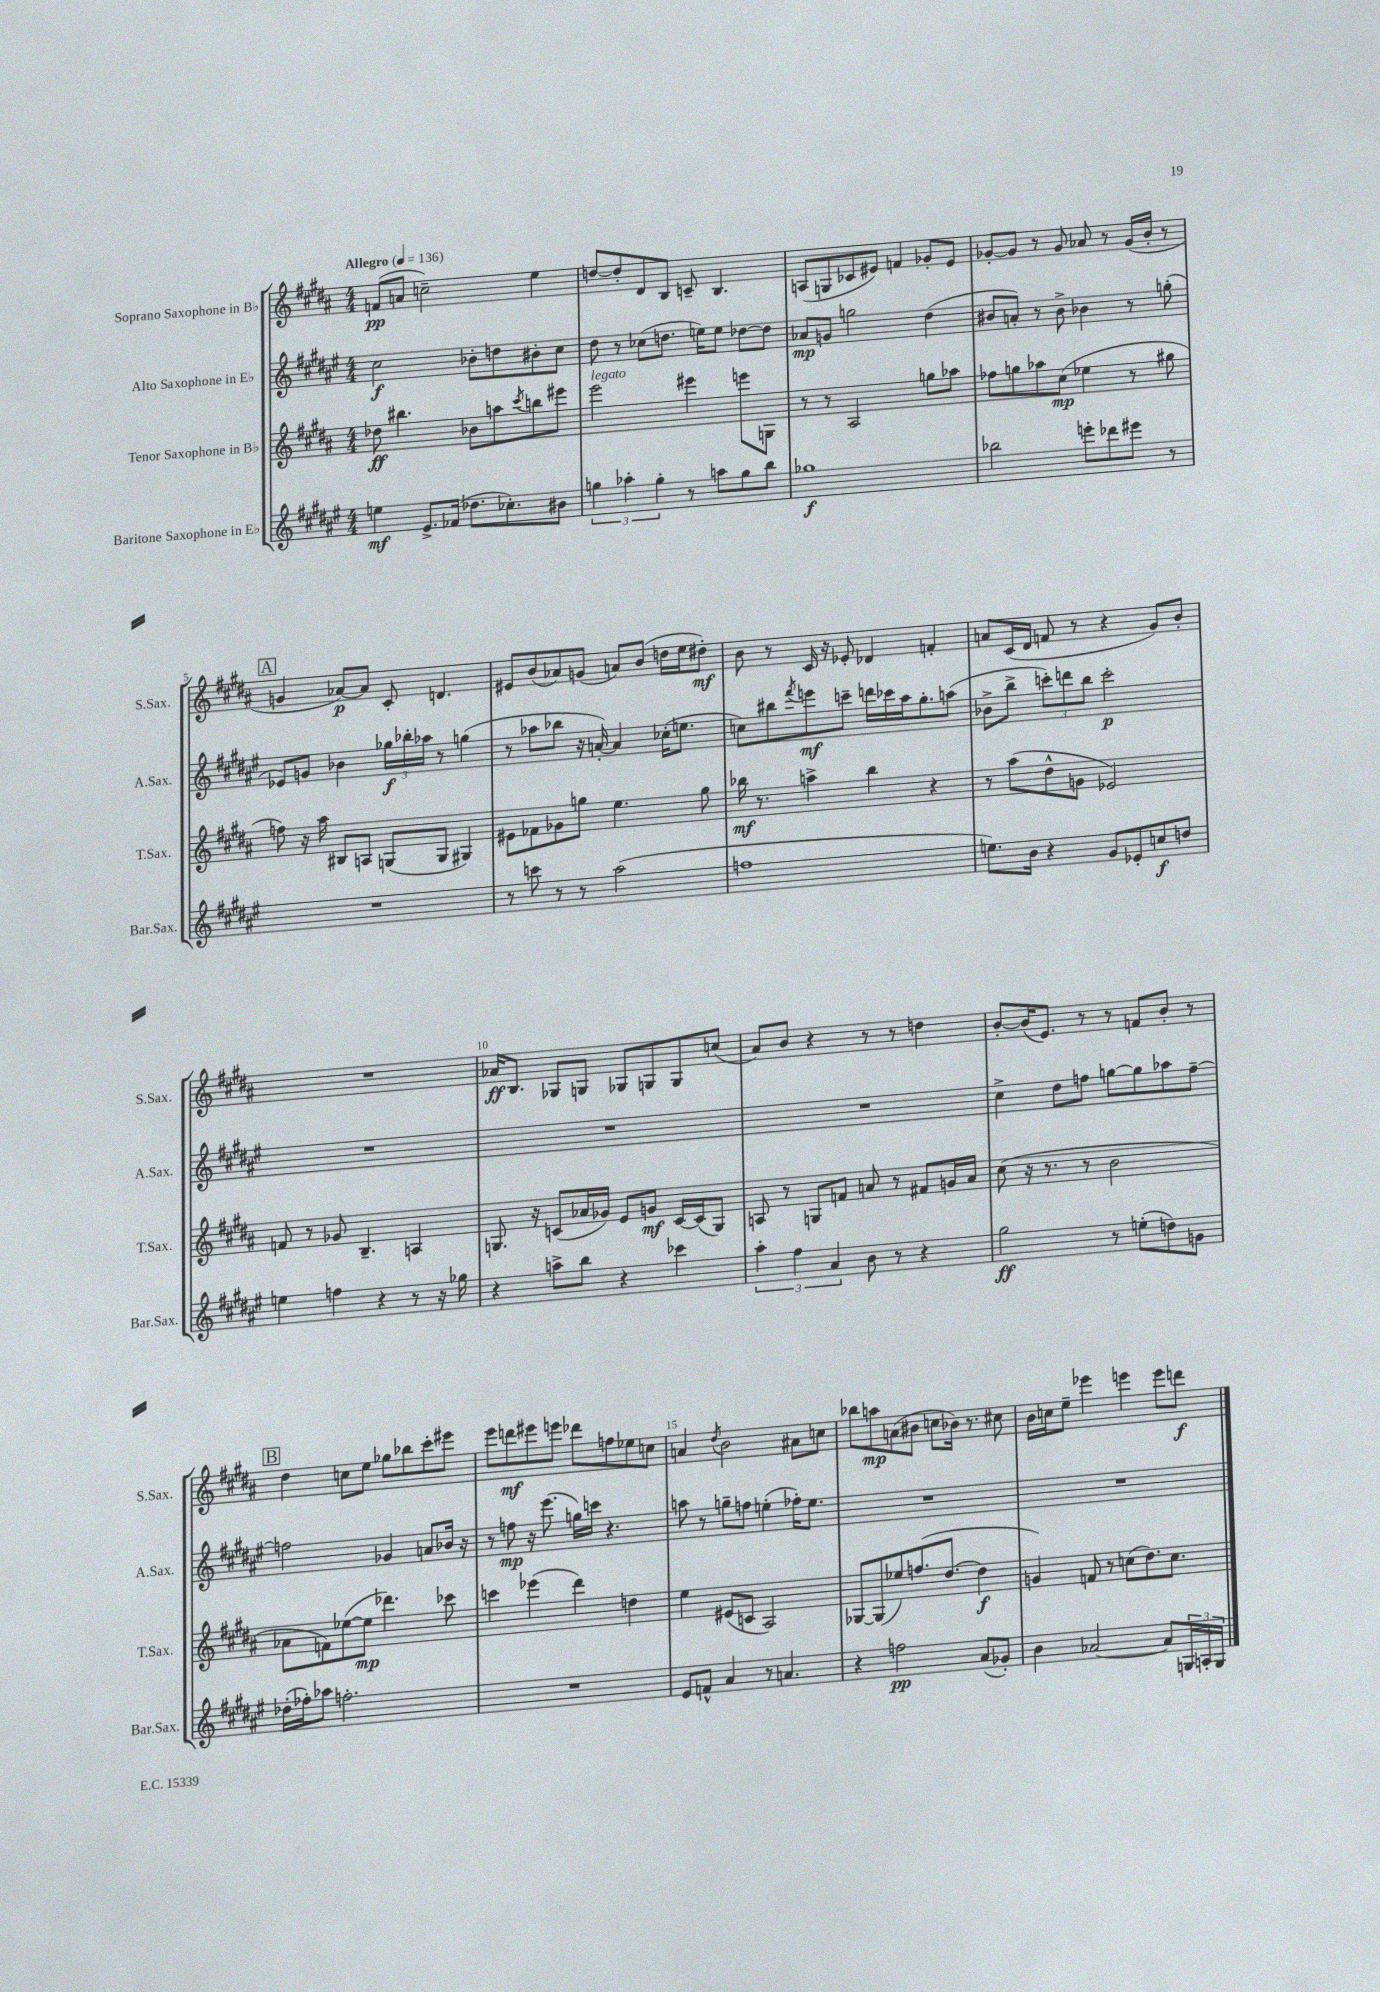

**kern	**kern	**kern	**kern
*staff4	*staff3	*staff2	*staff1
*clefG2	*clefG2	*clefG2	*clefG2
*k[f#c#g#d#a#e#]	*k[f#c#g#d#a#]	*k[f#c#g#d#a#e#]	*k[f#c#g#d#a#]
*M4/4	*M4/4	*M4/4	*M4/4
*MM136	*MM136	*MM136	*MM136
4ee\	8dd-\	2cc#\	(8f/L
.	4.bb#\	.	8a/J
8.e#^/L	.	.	2cc~\)
(16f-/Jk	.	.	.
8.dd-\L	8b-\L	8b-'\L	.
.	8aa\	8dd\	.
8.cc-'\)	.	.	.
.	8qccc#/	.	.
.	8bb\	8b#'\	4ee\
8b#\J	8eee#\J	8cc#\J	.
=	=	=	=
6gg\	2eee\	8dd#\	[8dd/L
.	.	8r	8dd'/]
6aa-'\	.	.	.
.	.	(8cc-\L	8d#/
6gg'\	.	.	.
.	.	8.dd\J	8B/J
8r	4eee#\	.	8c~/
.	.	16ee\LK)	.
8aa\L	.	8ee\J	4.B/
8gg\	8eee\L	[8dd-\L	.
8bb\J	8G\J	8dd-\]J	.
=	=	=	=
1gg-	8r	8a-/L	(8A/L
.	8r	8g/J	8G/
.	2A#/	2gg\	8c-/
.	.	.	8e#/J)
.	.	.	4f/
.	8gg\L	(4dd#\	8g-'/L
.	8aa-\J	.	8e#/J
=	=	=	=
2bb-\	8ff-\L	8b#/L	[8g-'/L
.	8gg\	8a'/J)	8g-/]J
.	8aa-\	8r	8r
.	(8cc#\J	8b#^\	8g-/
8eee'\L	4ee-\	4b-\	8a-/
8ddd-\	.	.	8r
8eee#\J	8r	8r	(16g-/LL
.	.	.	16b'/JJ
8r	8gg#\	(8gg'\	8r
=	=	=	=
1r	8ff\)	8e-/L)	4g/
.	16r	8g/J	.
.	16aa#\	.	.
.	8B#/L	4b-\	[8a-/L)
.	8A/J	.	8a-/]J
.	(8G/L	24gg-\LL	8c#'/
.	.	24bb-'\	.
.	.	24aa-\JJ	.
.	8G/J	8r	4.d/
.	4G#/)	(4gg\	.
=	=	=	=
8r	8e#\L	8r	8e#/L
8ccc\	8f-\	8aa-\L	(8b/
8r	8g-\	8bb-\J	8a-/)
8r	8gg\J	16r	(8g/J
.	.	[16a'/)	.
(2aa#\	4.ee\	4a/]	8a/L)
.	.	.	(8b/J
.	.	(16cc-'\LK	16dd\LL
.	.	8.ee\J	16ee\J
.	8gg\	.	8dd#'\J)
=	=	=	=
1ff	16bb-\	8cc\L)	8b\
.	8.r	.	.
.	.	8bb#\	8r
.	.	8qfff#/	.
.	4aa^\	8eee\	16c#/
.	.	.	16r
.	.	8ccc~\J	8e-'/
.	4bb-\	16ddd\LL	4d-/
.	.	16ccc-\	.
.	.	16aa#\J	.
.	.	8.gg#'\	.
.	4r	.	4f'/
.	.	(8aa\J	.
=	=	=	=
8.ee\L)	8r	8b-^\L	8a/L
.	(8aa#\L	8bb^\J	(16c#/L
16b\Jk	.	.	16d#/JJ
4r	8dd#^^\	12ccc'\L)	8f/
.	.	12ddd\	.
.	8g\J	.	8r
.	.	12bb\J	.
8g#/L	2e-/)	2ccc'\	4r
8e-'/	.	.	.
8cc/	.	.	8g#/L)
8dd/J	.	.	8b'/J
=	=	=	=
4ee\	8f/	1r	1r
.	8r	.	.
4ff\	8g-/	.	.
.	4.B~/	.	.
4r	.	.	.
8r	4A/	.	.
16r	.	.	.
16gg-\	.	.	.
=	=	=	=
4r	8.G/	1r	16a-/LK
.	.	.	8.B/J
.	16r	.	.
8aa^\L	(8c/L	.	8G-/L
8bb\J	16a-/L	.	8G/J
.	16g-/JJ)	.	.
4r	8e/L	.	8G-/L
.	8g/J	.	8G/
4ccc-\	[16c/LL	.	8G/
.	(16c/]J	.	.
.	8G/J)	.	(8cc/J
=	=	=	=
6aa#'\	8A/	1r	8a#/L)
.	8r	.	8b/J
6ff#\	.	.	.
.	8G/L	.	4r
6a#/	.	.	.
.	8f/J	.	.
8b\	8a/	.	8r
8r	8r	.	8r
4r	8f#/L	.	4dd\
.	16g/L	.	.
.	16a/JJ	.	.
=	=	=	=
2gg#\	(8cc#\	4cc#^\	[8b'/L
.	16r	.	(16b/]K
.	8.r	.	8.e/J)
.	.	8dd#\L	.
.	8r	8ff\J	8r
8r	2b\	[8gg\L	8r
(8ee'\L	.	8gg\]	8f/L
8dd\)	.	8aa-\	8b'/J
8g\J	.	[8ff~\J	8r
=	=	=	=
(16dd-'\LL	8a-\L	2ff\]	4dd#\
16ff-'\J)	.	.	.
8aa-\J	8f\)	.	.
2.ff'\	([8ee-\	.	8cc\L
.	8ee-\]J	.	8ee\J
.	4.ddd-\)	4g-/	8gg-\L
.	.	.	8bb-\
.	.	8a/L	8ccc#'\
.	8ccc-\	16b-/Jk	8eee#\J
.	.	16r	.
=	=	=	=
1r	4ccc\	8r	8eee\L
.	.	8ff\	8ddd\
.	(4eee-\	16r	8eee#\
.	.	(8.eee#\	.
.	.	.	8eee\J
.	4ddd#\)	16gg\LL)	8ddd-\L
.	.	16ccc\JJ	.
.	.	4.r	8ff\
.	4dd\	.	8ee-\
.	.	.	8cc\J
=	=	=	=
8e#/L	4ee\	8aa\	4a/
8f^^/J	.	8r	.
.	.	.	8qdd#/
4a#/	(8e#/L	8gg~\L	2b\
.	8c/J	8ff\J	.
8r	2A#/)	(4ee'\	.
4.a/	.	.	.
.	.	16ff-'\LK)	8a#\L
.	.	8.ee\J	.
.	.	.	8cc\J
=	=	=	=
4r	[8G-/L	1r	8bb-\L
.	(8G-/]	.	8aa\
2ff\	8ee-/)	.	(8a\
.	(8.ff/	.	8b#\J
.	.	.	8cc\L
.	[8.dd#/J	.	.
.	.	.	16b-\Jk)
.	.	.	8.r
(8a#/L	4dd#\]	.	.
8g-'/J)	.	.	8cc#\
=	=	=	=
4b\	4g/)	1r	16b\LL
.	.	.	16cc\J
.	.	.	8ee~\J
[2a-/	8f/	.	4eee-\
.	8r	.	.
.	(8cc\L	.	4eee\
.	8.dd#\)	.	.
8a-/]L	.	.	8eee\L
.	8.cc\J	.	.
24G/L	.	.	8ddd\J
24A'/	.	.	.
24G/JJ	.	.	.
==	==	==	==
*-	*-	*-	*-
